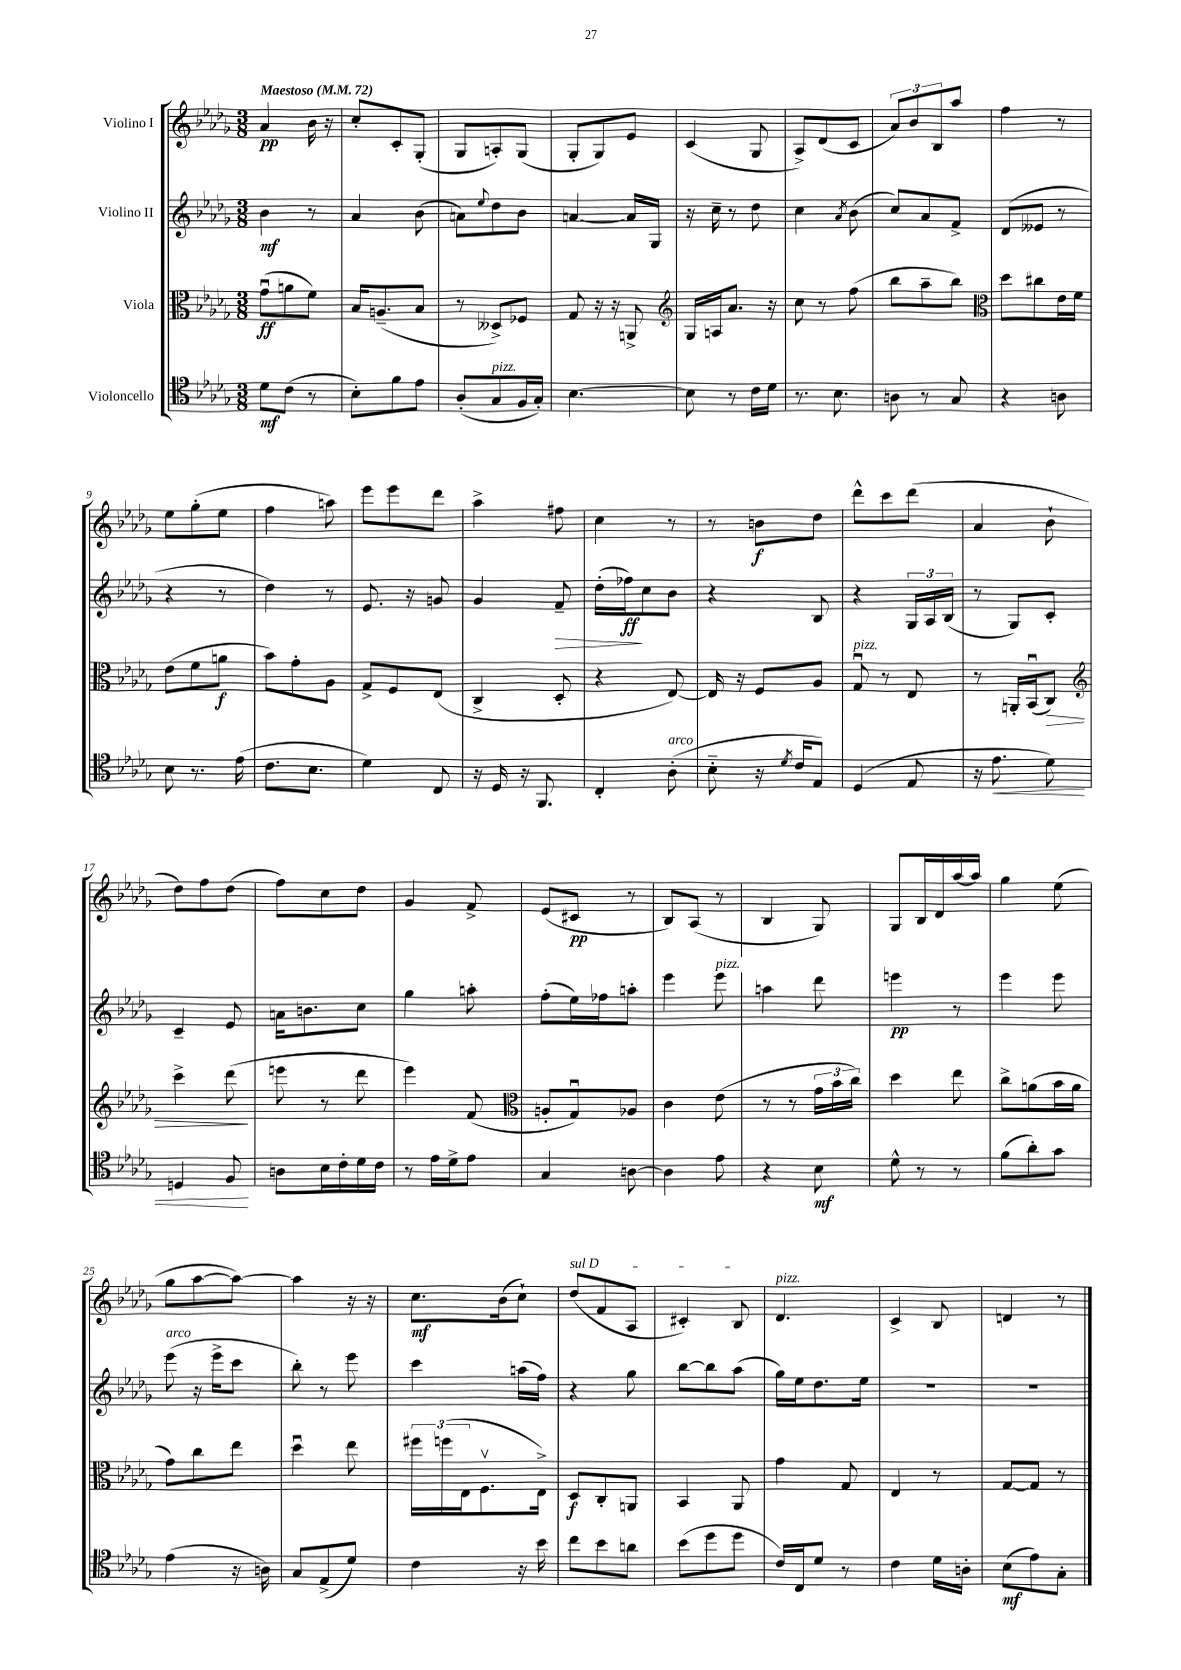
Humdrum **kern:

**kern	**kern	**kern	**kern
*staff4	*staff3	*staff2	*staff1
*clefC4	*clefC3	*clefG2	*clefG2
*k[b-e-a-d-g-]	*k[b-e-a-d-g-]	*k[b-e-a-d-g-]	*k[b-e-a-d-g-]
*M3/8	*M3/8	*M3/8	*M3/8
*MM72	*MM72	*MM72	*MM72
8d-\L	(8g-u\L	4b-\	4a-/
(8c\J	8a\	.	.
8r	8f\J)	8r	16b-\
.	.	.	16r
=	=	=	=
8B-'\L)	16B-/LK	4a-/	8cc'/L
.	(8.A~/	.	.
8f\	.	.	8c'/
8e-\J	8B-/J	(8b-\	(8G-'/J
=	=	=	=
(8A-'/L	8r	8a\L)	8G-/L
.	.	8qqee-/	.
8G-/	8D--^/L)	8dd-\	8A'/)
16F/L	8F-/J	8b-\J	(8G-/J
16G-'/JJ)	.	.	.
=	=	=	=
[4.B-\	8G-/	[4a/	8G-'/L
.	16r	.	8G-/)
.	16r	.	.
.	8AA^/	16a/]LL	8e-/J
.	.	16G-/JJ	.
=	=	=	=
*	*clefG2	*	*
8B-\]	16G-/LL	16r	(4c/
.	16A/J	16cc~\	.
8r	8.a-/J	8r	.
16c\LL	.	8dd-\	8G-/
16d-\JJ	16r	.	.
=	=	=	=
8.r	8cc\	4cc\	8A-^/L)
.	8r	.	(8d-/
8.B-\	.	.	.
.	.	8qa-/	.
.	(8ff\	(8b-\	8c/J
=	=	=	=
8A\	8bb-\L	8cc/L)	12a-/L)
.	.	.	12b-/
8r	8aa-~\	8a-/	.
.	.	.	12B-/
8G-/	8bb-\J)	8f^/J	8aa-/J
=	=	=	=
*	*clefC3	*	*
4r	8dd-\L	(8d-/L	4ff\
.	8cc#\	8e--/J	.
8A\	16e-\L	8r	8r
.	16f\JJ	.	.
=	=	=	=
8B-\	(8e-\L	4r	8ee-\L
8.r	8f\	.	(8gg-'\
.	8a\J	8r	8ee-\J
(16e-\	.	.	.
=	=	=	=
8.c\L	8b-\L)	4dd-\)	4ff\
.	8g-'\	.	.
8.B-\J	.	.	.
.	8A-\J	8r	8aa\)
=	=	=	=
4d-\)	8G-^/L	8.e-/	8eee-\L
.	8F/	.	8eee-\
.	.	16r	.
8C/	(8E-/J	8g/	8ddd-\J
=	=	=	=
16r	4C^/	4g-/	4aa-^\
16D-/	.	.	.
16r	.	.	.
8.FF/	.	.	.
.	8D-'/	8f~/	8ff#\
=	=	=	=
4C'/	4r	(16dd-'\LL	4cc\
.	.	16ff-\J)	.
.	.	8cc\	.
(8A-'\	[8E-/)	8b-\J	8r
=	=	=	=
8B-'~\	16E-/]	4r	8r
.	16r	.	.
16r	8F/L	.	8b\L
8qd-/	.	.	.
16c/LK	.	.	.
8E-/J)	8A-/J	8B-/	8dd-\J
=	=	=	=
(4D-/	8G-u/	4r	8ddd-^^\L
.	8r	.	8ccc\
8E-/	8E-/	24G-/LL	(8ddd-\J
.	.	24A-/	.
.	.	(24B-/JJ	.
=	=	=	=
16r	8r	8r	4a-/
8.e-\	.	.	.
.	16AA'/LL	8G-/L)	.
.	(16BB-u/J	.	.
8d-\)	8C/J)	8c'/J	8b-`\
=	=	=	=
*	*clefG2	*	*
4D/	4ccc^\	4c~/	8dd-\L)
.	.	.	8ff\
8F/	(8ddd-\	8e-/	(8dd-\J
=	=	=	=
8A\L	8eee\	16a\LK	8ff\L)
.	.	8.b\	.
16B-\L	8r	.	8cc\
16c'\	.	.	.
16d-\	8ddd-\	8cc\J	8dd-\J
16c\JJ	.	.	.
=	=	=	=
8r	4eee-\)	4gg-\	4g-/
16e-\LL	.	.	.
16d-^\J	.	.	.
8e-\J	(8f/	8aa'\	8f^/
=	=	=	=
*	*clefC3	*	*
4G-/	8A'/L	(8ff'\L	(8e-/L
.	8G-u/)	16ee-\L)	8c#/J
.	.	16ff-\J	.
[8A\	8A-/J	8aa'\J	8r
=	=	=	=
4A\]	4c\	4eee-\	8B-/L)
.	.	.	(8A-/J
8e-\	(8e-\	8eee-\	8r
=	=	=	=
4r	8r	4aa\	4B-/
.	8r	.	.
8B-\	24g-\LL	8ddd-\	8G-/)
.	24b-\	.	.
.	24cc\JJ)	.	.
=	=	=	=
8d-^^\	4dd-\	4eee\	8G-/L
8r	.	.	16B-/L
.	.	.	16d-/
8r	8ee-\	8r	[16aa-/
.	.	.	16aa-/]JJ
=	=	=	=
(8f\L	8cc^\L	4eee-\	4gg-\
8a-'\)	(8a\	.	.
8g-\J	16b-\L	8eee-\	(8ee-\
.	16a\JJ	.	.
=	=	=	=
(4e-\	8g-\L)	(8eee-\	8gg-\L
.	8cc\	16r	[8aa-\
.	.	16eee-^\LK	.
16r	8ee-\J	8ccc\J	8aa-\_J)
16A\)	.	.	.
=	=	=	=
8G-/L	4dd-u\	8bb-'\)	4aa-\]
(8E-^/	.	8r	.
8d-/J)	8ee-\	8eee-\	16r
.	.	.	16r
=	=	=	=
4c\	24ff#\LL	4ccc\	8.cc\L
.	(24ff\	.	.
.	24E-\J	.	.
.	8.Fv\	.	.
.	.	.	(16b-\k
16r	.	(16aa\LL	8cc`\J)
16b-\	16E-^\Jk)	16ff\JJ)	.
=	=	=	=
8cc\L	8D-/L	4r	(8dd-/L
8b-\	8C'/	.	8f/
8a\J	8AA/J	8gg-\	8A-/J
=	=	=	=
(8b-\L	4BB-/	[8bb-\L	4c#'/)
8dd-\	.	8bb-\]	.
8dd-\J	8AA-/	(8aa-\J	8B-/
=	=	=	=
16c/LL)	4g-\	16gg-\LL)	4.d-/
16C/J	.	16ee-\J	.
8d-/J	.	8.dd-\	.
8r	8G-/	.	.
.	.	16ee-\Jk	.
=	=	=	=
4c\	4E-/	4.r	4c^/
16d-\LL	8r	.	8B-/
16A'\JJ	.	.	.
=	=	=	=
(8B-\L	[8G-/L	4.r	4d/
8e-\)	8G-/]J	.	.
8G-'\J	8r	.	8r
==	==	==	==
*-	*-	*-	*-
